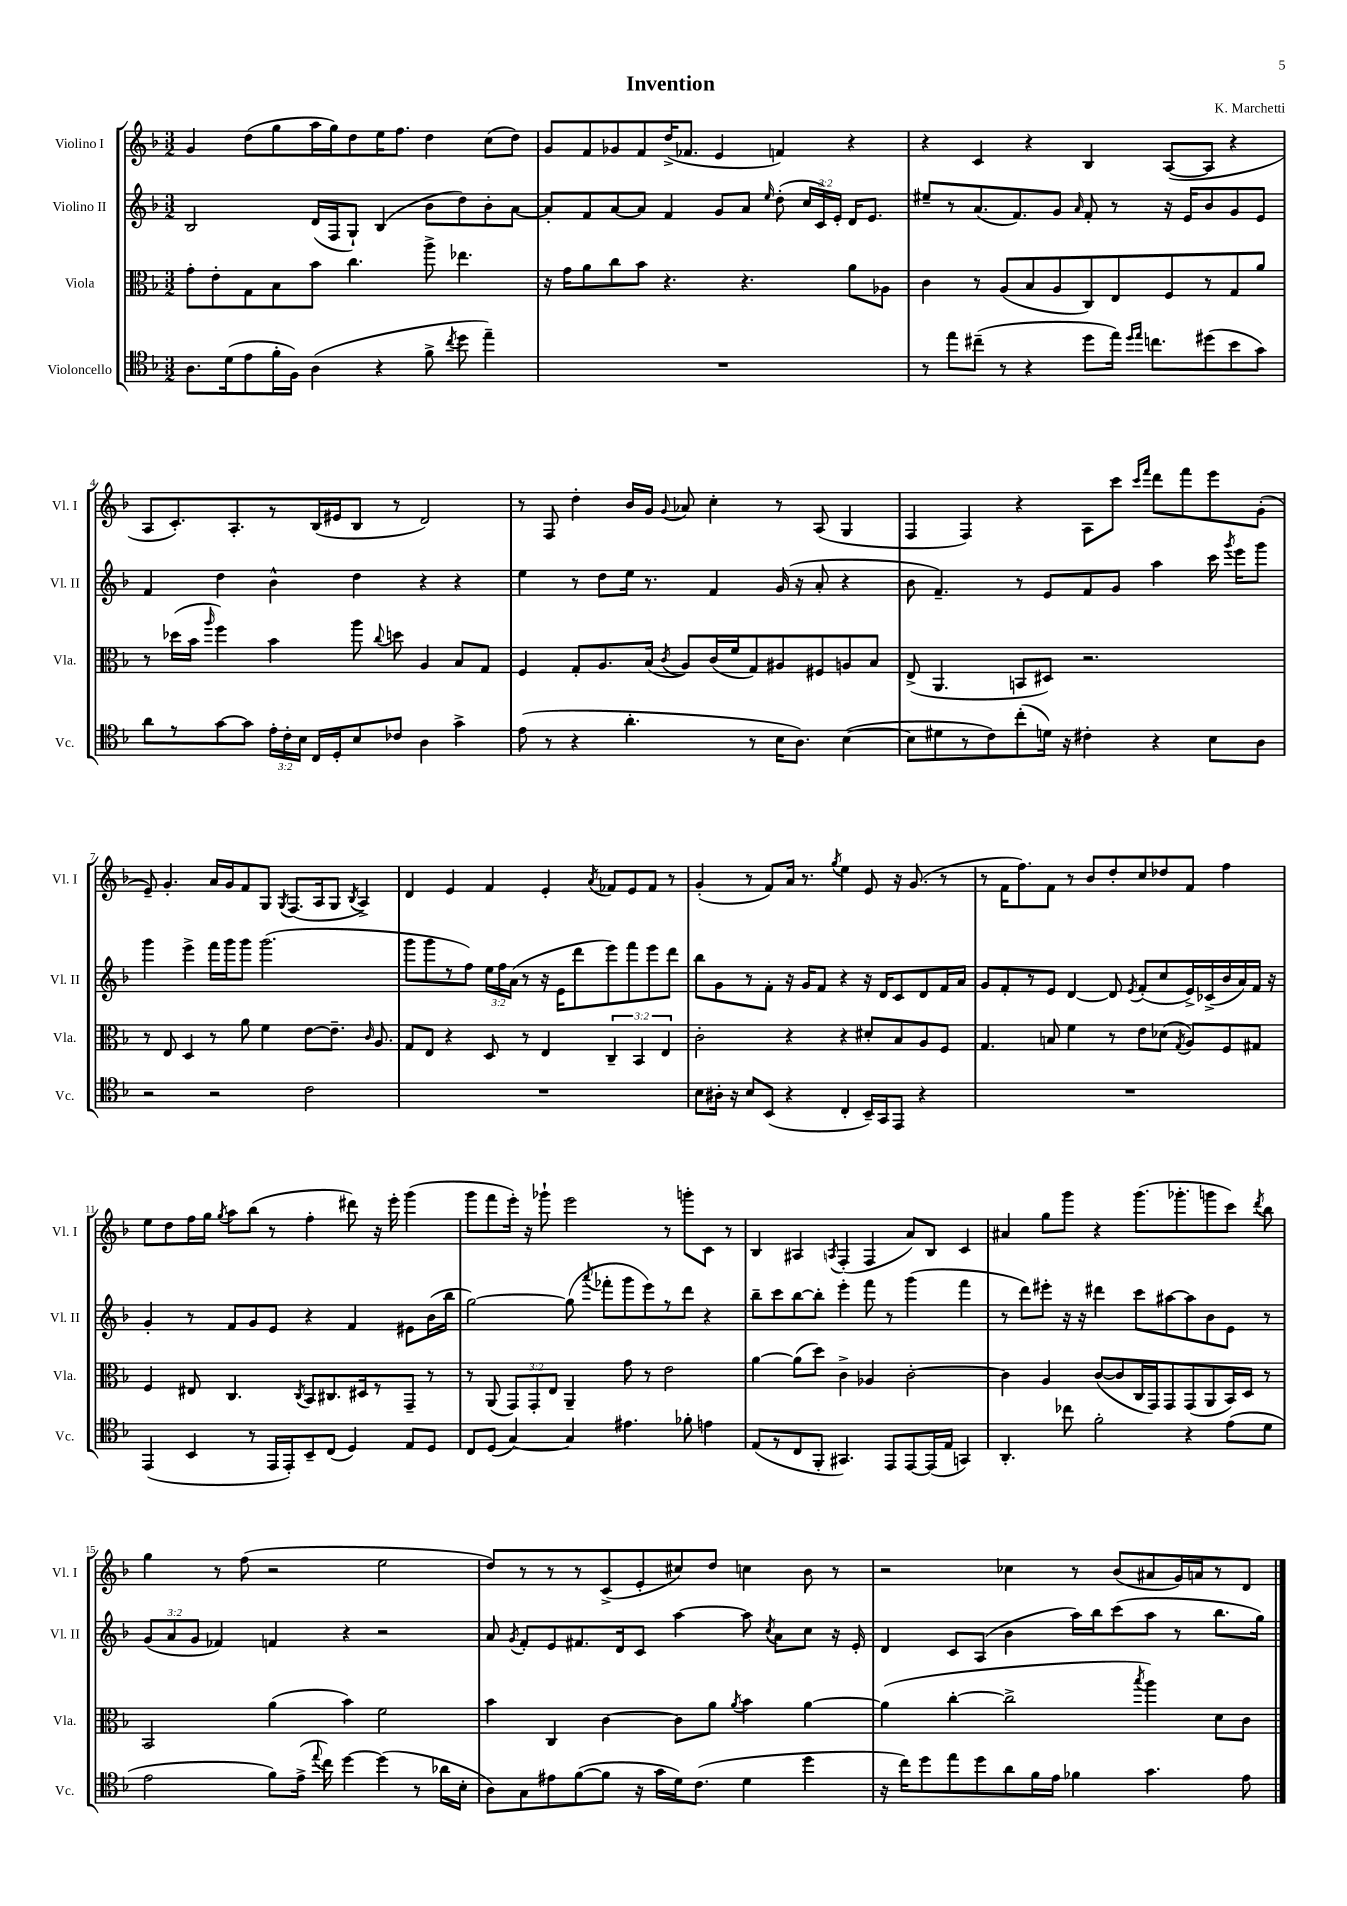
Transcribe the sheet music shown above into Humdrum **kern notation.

**kern	**kern	**kern	**kern
*part4	*part3	*part2	*part1
*staff4	*staff3	*staff2	*staff1
*I"Violoncello	*I"Viola	*I"Violino II	*I"Violino I
*I'Vc.	*I'Vla.	*I'Vl. II	*I'Vl. I
*clefC4	*clefC3	*clefG2	*clefG2
*k[b-]	*k[b-]	*k[b-]	*k[b-]
*M3/2	*M3/2	*M3/2	*M3/2
=1	=1	=1	=1
8.A\L	8g'\L	2B-/	4g/
.	8e'\	.	.
(16d\k	.	.	.
8e\	8G\	.	(8dd\L
16f'\L	8B-\	.	8gg\
16F\JJ)	.	.	.
(4A\	8b-\J	(16d/LL	16aa\L
.	.	16F/J	16gg\J)
.	4.cc\	8G`/J)	8dd\
4r	.	(4B-/	16ee\K
.	.	.	8.ff\J
8f^\	8aa^\	8b-\L	4dd\
8qcc/	.	.	.
8dd\	4.ee-X\	8dd\)	.
4ee~\)	.	8b-'\	(8cc\L
.	.	[8a\J	8dd\J)
=2	=2	=2	=2
1.r	16r	8a'/L]	8g/L
.	16g\KL	.	.
.	8a\	8f/	8f/
.	8cc\	[8a/	8g-X/
.	8b-\J	8a/J]	8f/
.	4.r	4f/	(16dd^/K
.	.	.	8.f-X/J
.	.	8g/L	4e/
.	4.r	8a/J	.
.	.	16qqee/	.
.	.	(8dd'\	4fn/)
.	.	24cc/LL	.
.	.	24c/)	.
.	.	24e'/JJ	.
.	8a\L	16d/KL	4r
.	.	8.e/J	.
.	8A-X\J	.	.
=3	=3	=3	=3
8r	4c\	8ee#X~/L	4r
8ee\L	.	8r	.
(8cc#X~\J	8r	(8.a/	4c/
8r	(8A/L	.	.
.	.	8.f/)	.
4r	8B-/	.	4r
.	8A/	8g/J	.
.	.	16qqa/	.
8dd\L	8C/)	8f'/	4B-/
16ee\Jk)	8E/	8r	.
16qqdd/LL	.	.	.
16qqee/JJ	.	.	.
8.ccn\L	.	.	.
.	8F/	16r	([8A/L
.	.	16e/KL	.
(8dd#X\	8r	8b-/	8A/J]
8b-\	8G/	8g/	4r
8g\J)	8a/J	8e/J	.
!!LO:LB:g=z
=4	=4	=4	=4
8a\L	8r	4f/	8A/L
8r	(16dd-X\LL	.	8.c'/)
.	16b-\JJ	.	.
.	16qqaa/	.	.
[8g\	4ff\)	4dd\	.
.	.	.	8.A'/
8g\J]	.	.	.
24e'\LL	4b-\	4b-^^\	8r
24c'\	.	.	.
24B-\JJ	.	.	.
16C/LL	.	.	(16B-/L
16D'/J	.	.	16e#X/J
8B-/	8aa\	4dd\	8B-/J
.	8qqcc/	.	.
8c-X/J	8ddn\	.	8r
4A\	4A/	4r	2d/)
4g^\	8B-/L	4r	.
.	8G/J	.	.
=5	=5	=5	=5
(8e\	4F/	4ee\	8r
8r	.	.	8F/
4r	8G'/L	8r	4dd'\
.	8.A/	8dd\L	.
4.a'\	.	16ee\Jk	16b-/LL
.	(16B-/Jk	8.r	16g/JJ
.	8qc/	.	8qqg/
.	8A/L)	.	8a-X/
.	(16c/L	4f/	4cc'\
.	16f/J	.	.
8r	8G/)	.	.
16B-\KL	8A#X/	(16g/	8r
8.A\J)	.	16r	.
.	8F#X/	8a'/	(8A/
([4B-\	8An/	4r	4G/
.	8B-/J	.	.
=6	=6	=6	=6
8B-\L]	(8E^/	8b-\	4F/
8d#X\	4.AA/	4.f~/)	.
8r	.	.	4F/)
8c\)	.	.	.
(8cc'\	8BBn/L	8r	4r
16dn\Jk)	8D#X/J)	8e/L	.
16r	.	.	.
4c#X'\	2.r	8f/	8A\L
.	.	8g/J	8ccc\J
.	.	.	16qqccc/LL
.	.	.	16qqfff/JJ
4r	.	4aa\	8ddd\L
.	.	.	8fff\
8B-\L	.	16ccc\	8eee\
.	.	8qggg/	.
.	.	16eee\KL	.
8A\J	.	8ggg\J	(8g'\J
!!LO:LB:g=z
=7	=7	=7	=7
2r	8r	4ggg\	8e~/)
.	8E/	.	4.g'/
.	4D/	4eee^\	.
2r	8r	16fff\LL	16a/LL
.	.	16ggg\J	16g/J
.	8a\	8ggg\J	8f/
.	4f\	(2.ggg\	8G/J
.	.	.	8qG/
.	.	.	(8.F/L
2c\	[8e\L	.	.
.	.	.	16A/k
.	8.e~\J]	.	8G/J
.	.	.	8qB-/
.	.	.	4A^/)
.	16qqc/	.	.
.	8.A/	.	.
=8	=8	=8	=8
1.r	8G/L	8ggg\L	4d/
.	8E/J	8ggg\	.
.	4r	8r	4e/
.	.	8ff\J)	.
.	8D/	24ee\LL	4f/
.	.	24ff\	.
.	.	(24a\JJ	.
.	8r	8r	.
.	4E/	16r	4e'/
.	.	16e\KL	.
.	.	8ddd\	.
.	.	.	8qa/
.	6C~/	8eee\)	8f-X/L
.	.	8fff\	8e/
.	6BB-/	.	.
.	.	8eee\	8f-/J
.	6E/	.	.
.	.	8ddd\J	8r
=9	=9	=9	=9
8B-\L	2c'\	8bb-\L	(4g'/
16A#X'\Jk	.	8g\	.
16r	.	.	.
8B-/L	.	8r	8r
(8BB-/J	.	8f'\J	8f/L)
4r	4r	16r	16a/Jk
.	.	16g/KL	8.r
.	.	8f/J	.
.	.	.	8qgg/
4C'/	4r	4r	4ee\
16BB-~/LL)	8d#X'/L	16r	8e/
16GG/J	.	16d/KL	.
8EE/J	8B-/	8c/	16r
.	.	.	(8.g/
4r	8A/	8d/	.
.	8F/J	16f/L	8r
.	.	16a/JJ	.
=10	=10	=10	=10
1.r	4.G/	8g/L	8r
.	.	8f'/	16f\KL
.	.	.	8.ff\)
.	.	8r	.
.	8Bn/	8e/J	8f\J
.	4f\	[4d/	8r
.	.	.	8b-/L
.	8r	8d/]	8dd'/
.	.	8qe/	.
.	8e\L	(8f'/L	8cc/
.	(8d-X\J	8cc/	8dd-X/
.	8qG/	.	.
.	8A/L)	16e^/L)	8f/J
.	.	(16c-X^/	.
.	8F/	16b-/	4ff\
.	.	16a/)	.
.	8G#X/J	16f/JJ	.
.	.	16r	.
!!LO:LB:g=z
=11	=11	=11	=11
(4EE/	4F/	4g'/	8ee\L
.	.	.	8dd\
4BB-/	8E#X/	8r	16ff\L
.	.	.	16gg\JJ
.	.	.	8qgg/
.	4.C/	8f/L	8aa\L
8r	.	8g/	(8bb-\J
16EE/LL	.	8e/J	8r
16EE'/J)	.	.	.
.	8qC/	.	.
8BB-~/	8BB-/L	4r	4ff'\
(8C/J	8.C#X/	.	.
4D/)	.	4f/	8ddd#X\)
.	16D#X/k	.	.
.	8r	.	16r
.	.	.	16eee'\
8E/L	8GG~/J	8e#X\L	(4ggg\
8D/J	8r	(16b-\L	.
.	.	16bb-\JJ	.
=12	=12	=12	=12
8C/L	8r	[2gg\)	8ggg\L
(8D/J	(8AA/	.	8fff\
[4G/)	12GG/L)	.	16eee'\Jk)
.	.	.	16r
.	12GG'/	.	.
.	.	.	8ggg-X`\
.	12E/J	.	.
4G/]	4AA~/	(8gg\]	2eee\
.	.	8qaaa/	.
.	.	8fff-X'\L	.
4.e#X\	8g\	8ggg\	.
.	8r	8eee\)	.
.	2e\	8r	8r
8f-X'\	.	8ddd\J	8gggn'\L
4en\	.	4r	8c\J
.	.	.	8r
=13	=13	=13	=13
(8E/L	[4a\	8bb-~\L	4B-/
8r	.	8ccc\	.
8C/	(8a\L]	[8bb-\	4A#X/
8FF'/J	8dd\J)	8bb-'\J]	.
.	.	.	8qAn/
4.GG#X/)	4c^\	4eee'\	(4F'/
.	4A-X/	8fff\	4F/
8EE/L	.	8r	.
[8EE/	[2c'\	(4ggg\	8a/L)
(16EE/L]	.	.	8B-/J
16E/JJ	.	.	.
4GGn/)	.	4fff\	4c/
=14	=14	=14	=14
4.AA'/	4c\]	8r	4a#X/
.	.	8ddd\L)	.
.	4A/	8eee#X'\J	8gg\L
8cc-X\	.	16r	8ggg\J
.	.	16r	.
2f'\	([8c/L	4ddd#X\	4r
.	8c/]	.	.
.	16C/L	8ccc\L	(8.ggg\L
.	16GG/J)	.	.
.	8GG/	[8aa#X\	.
.	.	.	8.ggg-X'\
4r	(8GG/	8aa#\]	.
.	8AA/	8b-\	8gggn\
(8e\L	16BB-/L)	8e\J	8ccc\J)
.	16D/JJ	.	.
.	.	.	8qddd/
8d\J	8r	8r	8bb-\
!!LO:LB:g=z
=15	=15	=15	=15
2e\	2BB-/	(12g/L	4gg\
.	.	12a/	.
.	.	12g/J	.
.	.	4f-X/)	8r
.	.	.	(8ff\
8f\L)	(4a\	4fn/	2r
(16e^\Jk	.	.	.
8qqee/	.	.	.
16cc\)	.	.	.
[4dd\	4b-\)	4r	.
(4dd\]	2f\	2r	2ee\
8r	.	.	.
16a-X\LL	.	.	.
16B-'\JJ	.	.	.
=16	=16	=16	=16
8A\L)	4b-\	8a/	8dd/L)
.	.	8qg/	.
8G\	.	8f'/L	8r
8e#X\	4C/	8e/	8r
([8f\	.	8.f#X/	8r
8f\J]	[4c\	.	(8c^/
.	.	16d/k	.
16r	.	8c/J	8e'/
16g\LL	.	.	.
16d\J)	8c\L]	[4aa\	8cc#X/)
(8.c\J	.	.	.
.	8a\J	.	8dd/J
.	8qa/	.	.
4d\	4b-\	8aa\]	4ccn\
.	.	8qcc/	.
.	.	8a\L	.
4dd\	[4a\	8cc\J	8b-\
.	.	16r	8r
.	.	16e'/	.
=17	=17	=17	=17
16r	(4a\]	4d/	2r
16cc\KL)	.	.	.
8dd\	.	.	.
8ee\	[4cc'\	8c/L	.
8dd\	.	(8A/J	.
8a\	2cc^\]	4b-\	4cc-X\
16f\L	.	.	.
16e\JJ	.	.	.
4f-X\	.	16aa\LL)	8r
.	.	16bb-\J	.
.	.	(8ccc\	(8b-/L
.	8qbb-/	.	.
4.g\	4aa\)	8aa\J	8a#X/
.	.	8r	16g/L)
.	.	.	16an/J
.	8d\L	8.bb-\L	8r
8e\	8c\J	.	8d/J
.	.	16gg\Jk)	.
==	==	==	==
*-	*-	*-	*-
